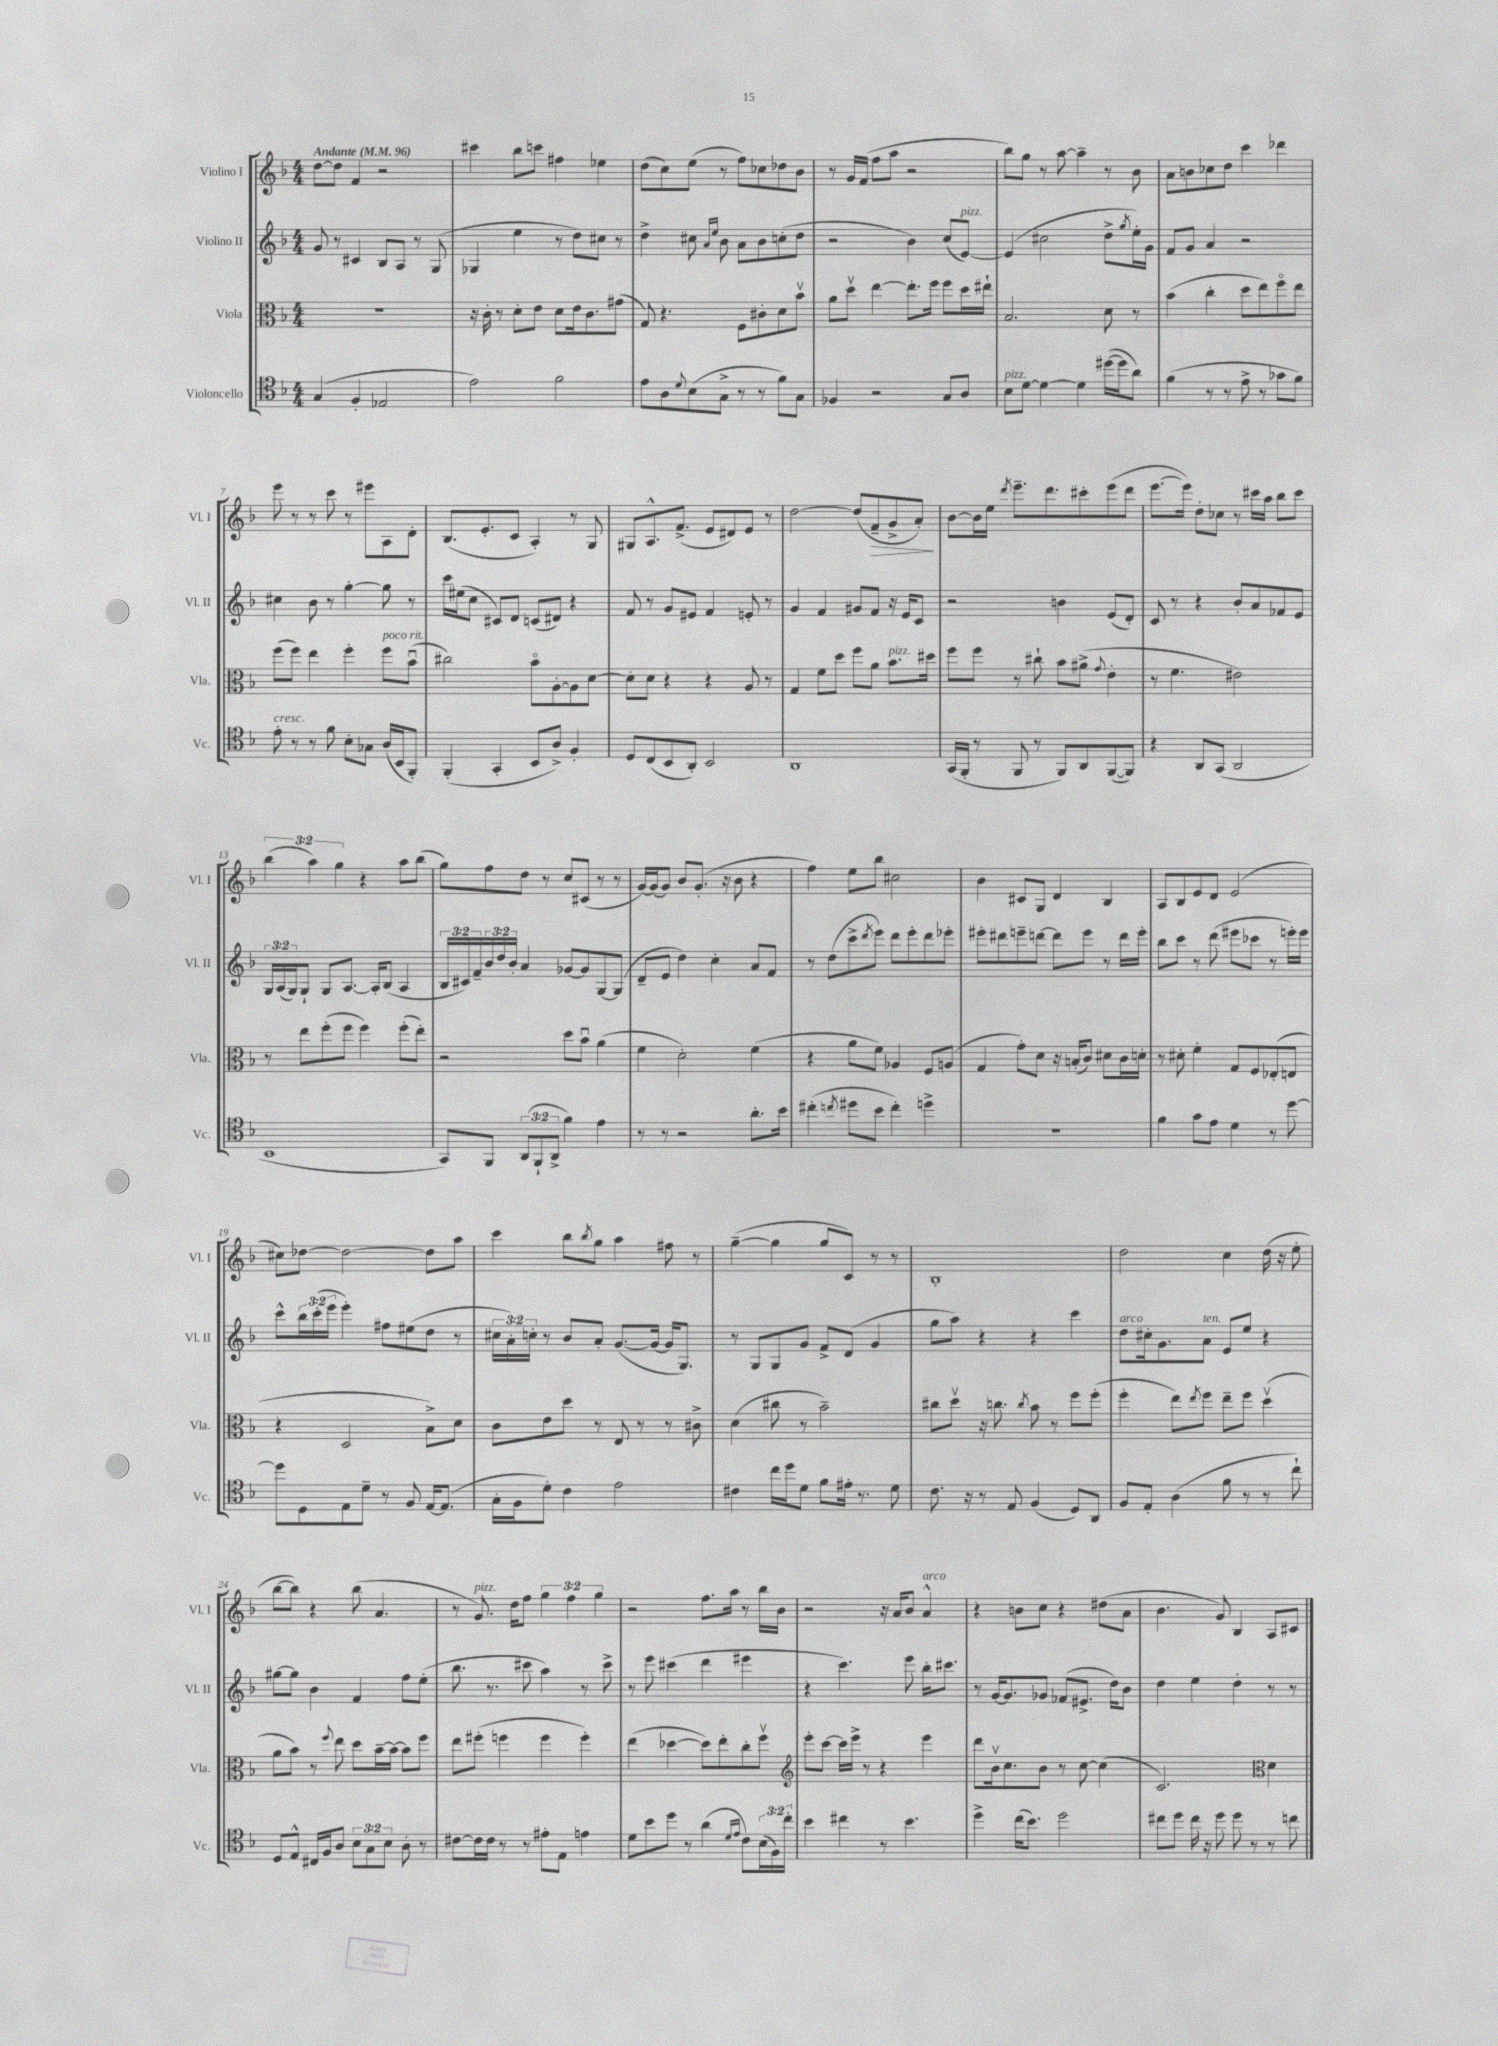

**kern	**kern	**kern	**kern	**dynam
*part4	*part3	*part2	*part1	*part1
*staff4	*staff3	*staff2	*staff1	*staff1
*I"Violoncello	*I"Viola	*I"Violino II	*I"Violino I	*
*I'Vc.	*I'Vla.	*I'Vl. II	*I'Vl. I	*
*clefC4	*clefC3	*clefG2	*clefG2	*
*k[b-]	*k[b-]	*k[b-]	*k[b-]	*
*M4/4	*M4/4	*M4/4	*M4/4	*
*MM96	*MM96	*MM96	*MM96	*
=1	=1	=1	=1	=1
!	!	!	!LO:TX:a:B:t=Andante	!
(4G/	1r	8g/	[8dd\L	.
.	.	8r	8dd\J]	.
4F'/	.	4c#X/	4f/	.
2E-X/	.	8B-/L	2r	.
.	.	8A/J	.	.
.	.	8r	.	.
.	.	(8G/	.	.
=2	=2	=2	=2	=2
2e\)	16r	4G-X/	4ccc#X\	.
.	16c'\	.	.	.
.	8r	.	.	.
.	8d'\L	4ee\	8bb-\L	.
.	8e\J	.	8cccn\J	.
2f\	8d\L	8r	4ff#X\	.
.	16e\k	8dd\L)	.	.
.	8.c\	.	.	.
.	.	8cc#X\J	4ee-X\	.
.	(8g#X\J	8r	.	.
=3	=3	=3	=3	=3
8e\L	8G/)	4dd^\	(8dd\L	.
8A\	4.r	.	8cc\)	.
8qqd/	.	.	.	.
(8B-\	.	8cc#X\	(8ee\J	.
.	.	16qqa/LL	.	.
.	.	16qqee/JJ	.	.
8G^\J	.	8b-\	8r	.
8r	8F\L	8a\L	8ff\L)	.
8r	8c#X'\	8b-\	8cc-X\	.
8f\L)	8d\	(8ccn'\	8dd-X\	.
8G\J	8b-v\J	8dd\J	8b-\J	.
=4	=4	=4	=4	=4
4F-X/	8a\L	2r	8r	.
.	8ddv\J	.	16g/LL	.
.	.	.	(16f/JJ	.
2r	[4ee\	.	8ff\L	.
.	.	.	8aa\J	.
.	8.ee'\L]	4b-\)	2r	.
.	16ff\Jk	.	.	.
8G/L	8ff\L	(8cc/L	.	.
!	!	!LO:TX:a:i:t=pizz.	!	!
8A/J	16dd\L	[8e/J)	.	.
.	16ee#X`\JJ	.	.	.
=5	=5	=5	=5	=5
!LO:TX:a:i:t=pizz.	!	!	!	!
8B-\L	2.B-/	(4e/]	8bb-\L)	.
[8d\J	.	.	8gg\J	.
4d\_	.	2cc#X\	8r	.
.	.	.	[8aa\	.
4d\]	.	.	4aa~\]	.
([16dd#X\LL	8d\	8dd^\L	8r	.
16dd#\J]	.	.	.	.
.	.	8qgg/	.	.
8a\J)	8r	16ee'\L)	8b-\	.
.	.	16g\JJ	.	.
=6	=6	=6	=6	=6
(4f\	(4b-\	8f/L	8a\L	.
.	.	8g/J	8bn\	.
8r	4cc'\	4a/	8cc-X\	.
8r	.	.	8dd\J	.
8e^\	8dd\L	2r	4ccc\	.
8r	8ee\)	.	.	.
8g-X\L	8ff\	.	4ddd-X\	.
8f\J)	8ee\J	.	.	.
!!LO:LB:g=z
=7	=7	=7	=7	=7
!LO:TX:a:i:t=cresc.	!	!	!	!
8e'\	(8ff\L	4cc#X\	8eee\	.
8r	8ff\J)	.	8r	.
8r	4ee\	8b-\	8r	.
8f\	.	8r	8ccc\	.
8B-'\L	4ff'\	[4gg'\	8r	.
8G-X\J	.	.	8eee#X\L	.
!	!LO:TX:a:i:t=poco rit.	!	!	!
(16A/LL	8ff\L	8gg\]	8A\	.
16BB-/J	.	.	.	.
8FF'/J)	(8b-u\J	8r	8d'\J	.
=8	=8	=8	=8	=8
(4FF'/	2cc#X\)	16ccc\LL	(8.B-/L	.
.	.	(16ee#X\J	.	.
.	.	8cc\J	.	.
.	.	.	8.e'/	.
4GG'/	.	8c#X/L)	.	.
.	.	8d/J	8c/J	.
8BB-/L	8b-\L	(8cn/L	4A'/)	.
8A^/J)	[8A'\	8d#X/J)	.	.
4F'/	8A\]	4r	8r	.
.	[8d\J	.	8G/	.
=9	=9	=9	=9	=9
8D/L	8d'\L]	8f/	8G#X/L	.
(8C/	8d\J	8r	8.A^^/	.
8BB-/	4r	8g/L	.	.
.	.	.	(8.f^/J	.
8AA'/J)	.	8e#X/J	.	.
2BB-/	4r	4f/	8e/L	.
.	.	.	8d#X/)	.
.	8A/	8en'/	8e/J	.
.	8r	8r	8r	.
=10	=10	=10	=10	=10
1AA	4G/	4g/	[2dd\	.
.	8f\L	4f/	.	.
.	8dd\J	.	.	.
.	8ff\L	8g#X/L	(8dd/L]	.
!	!	!	!	!LO:HP:b
.	8a\J	8f/J	8f~/	>
!	!LO:TX:a:i:t=pizz.	!	!	!
.	8.b-\L	16r	8g^/	.
.	.	16e/KL	.	.
.	.	8c/J	8a'/J)	.
.	16dd#X\Jk	.	.	.
.	.	.	.	]
=11	=11	=11	=11	=11
(16GG/LL	8ff\L	2r	[8b-\L	.
16FF'/JJ	.	.	.	.
8r	8ff\J	.	16b-\L]	.
.	.	.	16ee\JJ	.
.	.	.	8qddd/	.
8FF/	8r	.	8.eee~\L	.
8r	8cc#X`\	.	.	.
.	.	.	8.ddd\	.
8FF/L)	8b-\L	4bn\	.	.
8AA/	(8a#X^\J	.	8ccc#X'\	.
.	8qqg/	.	.	.
([8FF/	4e'\	(8e/L	(8eee\	.
8FF/J])	.	8d'/J)	8ddd\J	.
=12	=12	=12	=12	=12
4r	8r	8c/	[8.eee\L	.
.	4.f\	8r	.	.
.	.	.	16eee\Jk])	.
8AA/L	.	4r	8dd'\L	.
(8GG/J	.	.	8cc-X\J	.
2AA/	2e#X\)	8b-'/L	8r	.
.	.	8a/	16ccc#X\LL	.
.	.	.	16aa\JJ	.
.	.	8f-X/	8bb-\L	.
.	.	8e/J	8ccc#\J	.
!!LO:LB:g=z
=13	=13	=13	=13	=13
1BB-	8r	24G/LL	(6bb-\	.
.	.	(24A/	.	.
.	.	24G/J)	.	.
.	8ee\L	8G`/J	.	.
.	.	.	6aa\)	.
.	(8ff'\	8G/L	.	.
.	.	.	6gg\	.
.	8ff\J	[8.A/J	.	.
.	4ff\)	.	4r	.
.	.	16A'/KL]	.	.
.	.	(8B-/J	.	.
.	(8ff'\L	4A/	8aa\L	.
.	8ee'\J)	.	(8bb-\J	.
=14	=14	=14	=14	=14
8GG/L)	2r	24B-/LL	8gg\L)	.
.	.	24c#X/)	.	.
.	.	24f~/	.	.
8FF/J	.	24b-/	8ff\	.
.	.	24dd/	.	.
.	.	24b-'/JJ	.	.
(12AA/L	.	4a/	8dd\J	.
12FF`/	.	.	.	.
.	.	.	8r	.
12AA^/J	.	.	.	.
4f\)	8dd\L	[8g-X/L	8cc/L	.
.	8b-u\J	8g-/]	(8c#X/J	.
4e\	(4a\	[8G/	8r	.
.	.	(8G/J]	8r	.
=15	=15	=15	=15	=15
8r	4f\	8d~/L	[16g/LL)	.
.	.	.	(16g/J]	.
8r	.	8e/J	8g/J)	.
2r	2d'\)	4dd\)	8b-/L	.
.	.	.	(8.g'/J	.
.	.	4cc'\	.	.
.	.	.	16r	.
.	.	.	8b-\	.
8.a'\L	(4f\	8a/L	4r	.
.	.	8f/J	.	.
16b-\Jk	.	.	.	.
=16	=16	=16	=16	=16
(4cc#X'\	4r	8r	4ff\)	.
.	.	(8dd\L	.	.
8qccn/	.	.	.	.
8dd#X\L	8a\L	8ccc^\	8ee\L	.
.	.	8qddd/	.	.
8b-\J	8f\J)	8eee\J)	8bb-\J	.
4cc'\)	4A-X/	8ddd\L	2cc#X\	.
.	.	8eee'\	.	.
4ddn^\	8F/L	8ddd\	.	.
.	(8An/J	8eee-X'\J	.	.
=17	=17	=17	=17	=17
1r	4G/	8eee#X'\L	4b-\	.
.	.	8ddd#X\	.	.
.	8g'\L)	8eeen~\	8c#X/L	.
.	8d\J	[8dddn\J	8G/J	.
.	16r	8ddd\L]	4d/	.
.	(16Bn'/KL	.	.	.
.	8c/J)	8eee\J	.	.
.	8d#X\L	8r	4B-/	.
.	16c\L	16ddd\LL	.	.
.	16dn'\JJ	16eee'\JJ	.	.
=18	=18	=18	=18	=18
4f\	8r	8bb-\L	8A/L	.
.	8d#X'\	8ccc\J	8B-/	.
8g\L	4f'\	8r	8e/	.
8e\J	.	(8ddd\	8d/J	.
4d\	8G/L	8eee#X\L	(2e/	.
.	8F/	8ccc-X\J	.	.
8r	(8E-X'/	8r	.	.
[8dd\	8En/J	16eeen'\LL)	.	.
.	.	16eee\JJ	.	.
!!LO:LB:g=z
=19	=19	=19	=19	=19
8dd\L]	4r	8ccc^^\L	8cc#X\L)	.
8D\	.	24bb-\L	[8dd-X\J	.
.	.	(24ccc'\	.	.
.	.	24eee\JJ	.	.
8E\	2D/	4eee'\)	2dd-\_	.
8d~\J	.	.	.	.
8r	.	8ff#X\L	.	.
8F/	.	(8ee#X\	.	.
[16E/KL	8B-^\L)	8dd\J	8dd-\L]	.
(8.E/J]	.	.	.	.
.	8d\J	8r	8aa\J	.
=20	=20	=20	=20	=20
16G'\LL	8c\L	24cc#X\LL	4ccc\	.
.	.	24a'\)	.	.
16F\J	.	.	.	.
.	.	24ccn'\JJ	.	.
8d'\J)	8e\	8r	.	.
4c\	8dd\J	8b-/L	8bb-\L	.
.	.	.	8qbb-/	.
.	8r	8a'/J	8gg\J	.
2e\	8E/	([8.g/L	4aa\	.
.	8r	.	.	.
.	.	16g/Jk_	.	.
.	8r	16g/KL]	8ff#X\	.
.	.	8.G/J)	.	.
.	8c#X^\	.	8r	.
=21	=21	=21	=21	=21
4c#X\	(4d\	8r	([4gg~\	.
.	.	8G/L	.	.
16cc\LL	8cc#X\	8G/	4gg\]	.
16dd\J	.	.	.	.
8d\J	8r	8g/J	.	.
8f\L	2b-~\)	8f^/L	8gg/L	.
16e#X'\Jk	.	(8d/J	8c/J)	.
8.r	.	.	.	.
.	.	4g/	8r	.
8d\	.	.	8r	.
=22	=22	=22	=22	=22
8.c\	8cc#X\L	8gg\L	1B-'	.
.	8ddv\J	8aa\J)	.	.
16r	.	.	.	.
8r	16r	4r	.	.
.	8.ccn\	.	.	.
8E/	.	.	.	.
.	8qcc/	.	.	.
(4F/	8b-\	4r	.	.
.	8r	.	.	.
8D/L)	8ff\L	4ccc\	.	.
8AA/J	(8ff'\J	.	.	.
=23	=23	=23	=23	=23
!	!	!LO:TX:a:i:t=arco	!	!
8F/L	4ff'\	8dd\L	2dd\	.
8E'/J	.	16cc#X'\k	.	.
.	.	8.g\	.	.
(4A\	8ee\L)	.	.	.
.	8qee/	.	.	.
!	!	!LO:TX:a:i:t=ten.	!	!
.	8ff\J	8a\J	.	.
8f\	8ee~\L	8e/L	4cc\	.
8r	8ff\J	8ee/J	.	.
8r	(4ddv\	4r	(16dd\	.
.	.	.	16r	.
8cc`\)	.	.	8ee'\	.
!!LO:LB:g=z
=24	=24	=24	=24	=24
8D/L	8a\L	[8gg#X\L	[8bb-\L	.
8E^^/J	8b-\J)	8gg#\J]	8bb-\J])	.
16C#X/LL	8r	4b-\	4r	.
16F/J	.	.	.	.
.	8qqff/	.	.	.
8A/J	8ee\	.	.	.
12B-\L	8dd\L	4f/	(8bb-\	.
12G\	.	.	.	.
.	[16b-~\L	.	4.a/	.
12B-\J	.	.	.	.
.	16b-\JJ_	.	.	.
8A'\	8b-\L]	8ff\L	.	.
8r	8ff\J	(8ee'\J	.	.
=25	=25	=25	=25	=25
[8c#X\L	8ee\L	8.bb-\	8r	.
!	!	!	!LO:TX:a:i:t=pizz.	!
16c#\L]	(8ff#X'\J	.	8.g/)	.
16c#\JJ	.	8.r	.	.
8r	4ffn\	.	.	.
.	.	.	16dd\KL	.
8r	.	8ccc#X\	8ff\J	.
8e#X'\L	4ff\	4aa\)	6gg\	.
8E\J	.	.	.	.
.	.	.	6ff\	.
4en\	4ff'\)	8r	.	.
.	.	.	6gg\	.
.	.	8ccc#^\	.	.
=26	=26	=26	=26	=26
8d\L	(4ee\	8r	2r	.
8b-\	.	8eee\	.	.
8dd\J	[4dd-X\	(4ccc#X\	.	.
8r	.	.	.	.
(4a\	8dd-\L])	4ddd\	8.ff\L	.
.	8ee'\	.	.	.
.	.	.	16aa\Jk	.
16qqd/LL	.	.	.	.
16qqe/JJ	.	.	.	.
8c\L)	8cc'\	4eee#X\	8r	.
(24B-\L	8ffv\J	.	16bb-\LL	.
24F\)	.	.	.	.
.	.	.	16b-\JJ	.
24cc'\JJ	.	.	.	.
=27	=27	=27	=27	=27
*	*clefG2	*	*	*
4b-\	8eee'\L	4r	2r	.
.	[8ccc\J	.	.	.
4cc#X\	16ccc\LL]	4.ccc\)	.	.
.	16eee^\JJ	.	.	.
.	8r	.	.	.
8r	4r	.	16r	.
.	.	.	16a/KL	.
4.b-\	.	8eee\	8b-/J	.
!	!	!	!LO:TX:a:i:t=arco	!
.	4eee\	16bb-'\KL	4a^^/	.
.	.	8.ccc#X\J	.	.
=28	=28	=28	=28	=28
4dd^\	8ddd\L	8r	4r	.
.	16b-v\k	[16g/KL	.	.
.	8.cc\	8.g/]	.	.
(16cc\KL	.	.	8bn\L	.
8.b-\J)	.	.	.	.
.	8b-\J	8g-X/J	8cc\J	.
2dd\	8r	(8f-X/L	4r	.
.	[8cc\	8.e#X^/J	.	.
.	(4cc\]	.	(8dd#X\L	.
.	.	16dd\KL)	.	.
.	.	8b-\J	8a\J	.
=29	=29	=29	=29	=29
8cc#X\L	2.c/)	4dd\	4.b-\	.
8dd\J	.	.	.	.
16cc#\	.	4ee\	.	.
16r	.	.	.	.
8dd\	.	.	8g/)	.
8dd\	.	4dd'\	4B-/	.
8r	.	.	.	.
*	*clefC3	*	*	*
8r	4d\	8r	8A/L	.
8ccn\	.	8r	8c#X/J	.
==	==	==	==	==
*-	*-	*-	*-	*-
